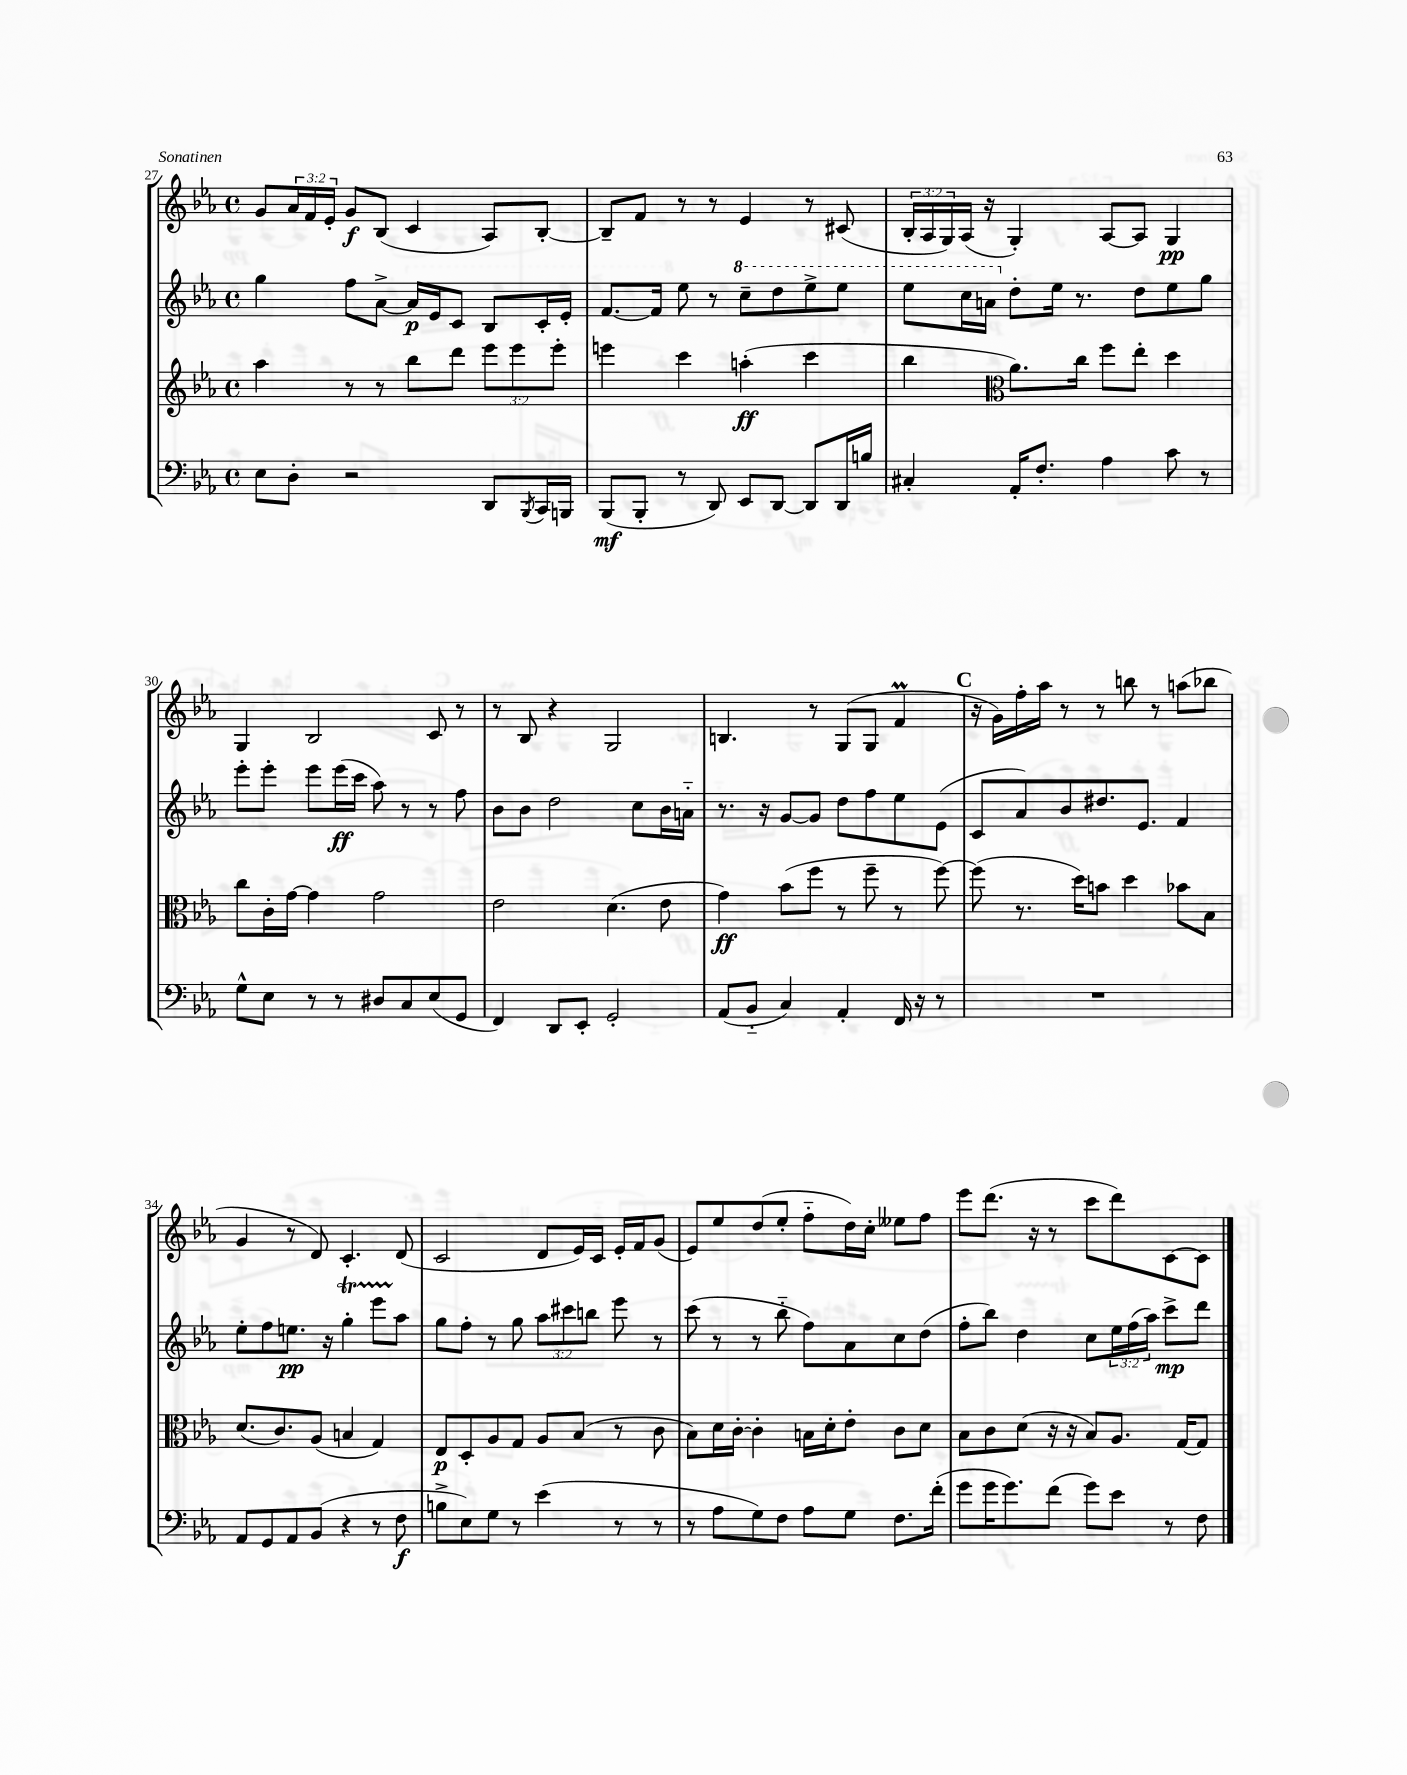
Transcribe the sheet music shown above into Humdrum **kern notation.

**kern	**kern	**kern	**kern
*staff4	*staff3	*staff2	*staff1
*clefF4	*clefG2	*clefG2	*clefG2
*k[b-e-a-]	*k[b-e-a-]	*k[b-e-a-]	*k[b-e-a-]
*M4/4	*M4/4	*M4/4	*M4/4
*met(c)	*met(c)	*met(c)	*met(c)
8E-\L	4aa-\	4gg\	8g/L
8D'\J	.	.	24a-/L
.	.	.	24f/
.	.	.	24e-'/JJ
2r	8r	8ff\L	8g/L
.	8r	[8a-^\J	(8B-/J
.	8bb-\L	16a-/]LL	4c/
.	.	16e-/J	.
.	8ddd\J	8c/J	.
8DD/L	12eee-\L	8B-/L	8A-/L)
.	12eee-\	.	.
8qBBB-/	.	.	.
16CC/L	.	16c'/L	[8B-'/J
.	12eee-'\J	.	.
16BBB/JJ	.	16e-'/JJ	.
=	=	=	=
(8BBB-/L	4eee\	[8.f/L	8B-~/]L
8BBB-'/J	.	.	8f/J
.	.	16f/]Jk	.
8r	4ccc\	8ee-\	8r
8DD/)	.	8r	8r
8EE-/L	(4aa'\	8ccc~\L	4e-/
[8DD/J	.	8ddd\	.
8DD/]L	4ccc\	8eee-^\	8r
16DD/L	.	8eee-\J	(8c#/
16B/JJ	.	.	.
=	=	=	=
4C#'/	4bb-\	8eee-\L	24B-'/LL
.	.	.	24A-/
.	.	.	24G/)
.	.	16ccc\L	(16A-/JJ
.	.	16aa\JJ	16r
*	*clefC3	*	*
16AA-'/LK	8.a-\L)	8dd'\L	4G'/)
8.F'/J	.	.	.
.	.	16ee-\Jk	.
.	16cc\Jk	8.r	.
4A-\	8ff\L	.	[8A-/L
.	8ee-'\J	8dd\L	8A-/]J
8c\	4dd\	8ee-\	4G/
8r	.	8gg\J	.
=	=	=	=
8G^^\L	8cc\L	8eee-'\L	4G/
8E-\J	16c'\L	8eee-'\J	.
.	[16g\JJ	.	.
8r	4g\]	8eee-\L	2B-/
8r	.	(16eee-\L	.
.	.	16ccc\JJ	.
8D#/L	2g\	8aa-\)	.
8C/	.	8r	.
(8E-/	.	8r	8c/
8GG/J	.	8ff\	8r
=	=	=	=
4FF/)	2e-\	8b-\L	8r
.	.	8b-\J	8B-/
8DD/L	.	2dd\	4r
8EE-'/J	.	.	.
2GG'/	(4.d\	.	2G/
.	.	8cc\L	.
.	8e-\	16b-\L	.
.	.	16a'~\JJ	.
=	=	=	=
(8AA-/L	4g\)	8.r	4.B/
8BB-'~/J	.	.	.
.	.	16r	.
4C/)	(8b-\L	[8g/L	.
.	8ff\J	8g/]J	8r
4AA-'/	8r	8dd\L	(8G/L
.	8ff~\	8ff\	8G/J
16FF/	8r	8ee-\	4f/
16r	.	.	.
8r	[8ff\)	(8e-\J	.
=	=	=	=
1r	(8ff\]	8c/L	16r
.	.	.	16g\LL)
.	8.r	8a-/)	16ff'\
.	.	.	16aa-\JJ
.	.	8b-/	8r
.	16dd\LK)	.	.
.	8b\J	8.dd#/	8r
.	4dd\	.	8bb\
.	.	8.e-/J	.
.	.	.	8r
.	8b-\L	4f/	(8aa\L
.	8B-\J	.	8bb-\J
=	=	=	=
8AA-/L	(8.d/L	8ee-'\L	4g/
8GG/	.	8ff\	.
.	8.c/)	.	.
8AA-/	.	8.ee\J	8r
(8BB-/J	(8A-/J	.	8d/)
.	.	16r	.
4r	4B/	4gg'\	4.c'/
8r	4G/)	8eee-\L	.
8F\	.	8aa-\J	(8d/
=	=	=	=
8B^\L	8E-/L	8gg\L	2c/
8E-\)	8D'/	8ff'\J	.
8G\J	8A-/	8r	.
8r	8G/J	8gg\	.
(4e-\	8A-/L	12aa-\L	8d/L
.	.	12ccc#\	.
.	(8B-/J	.	16e-/L)
.	.	12bb\J	.
.	.	.	16c/JJ
8r	8r	8eee-\	16e-'/LL
.	.	.	16f/J
8r	8c\	8r	(8g/J
=	=	=	=
8r	8B-\L)	(8ccc\	8e-/L)
8A-\L	16d\L	8r	8ee-/
.	[16c'\JJ	.	.
8G\)	4c'\]	8r	(8dd/
8F\J	.	8bb-'~\	8ee-'/J
8A-\L	16B\LL	8ff\L)	8ff'~\L
.	16d'\J	.	.
8G\J	8e-'\J	8a-\	16dd\L)
.	.	.	16cc'\JJ
8.F\L	8c\L	8cc\	8ee--\L
.	8d\J	(8dd\J	8ff\J
(16f'\Jk	.	.	.
=	=	=	=
8g\L	8B-\L	8ff'\L	8eee-\L
16g\K	8c\	8bb-\J)	(8.ddd\J
8.g\)	.	.	.
.	(8d\J	4dd\	.
.	.	.	16r
(8f\J	16r	.	8r
.	16r	.	.
8g\L)	8B-/L)	8cc\L	8ccc\L
8e-\J	8.A-/J	24ee-\L	8ddd\)
.	.	(24ff\	.
.	.	24aa-\JJ)	.
8r	.	8ccc^\L	[8c\
.	[16G/LK	.	.
8F\	8G/]J	8ddd\J	8c\]J
==	==	==	==
*-	*-	*-	*-
